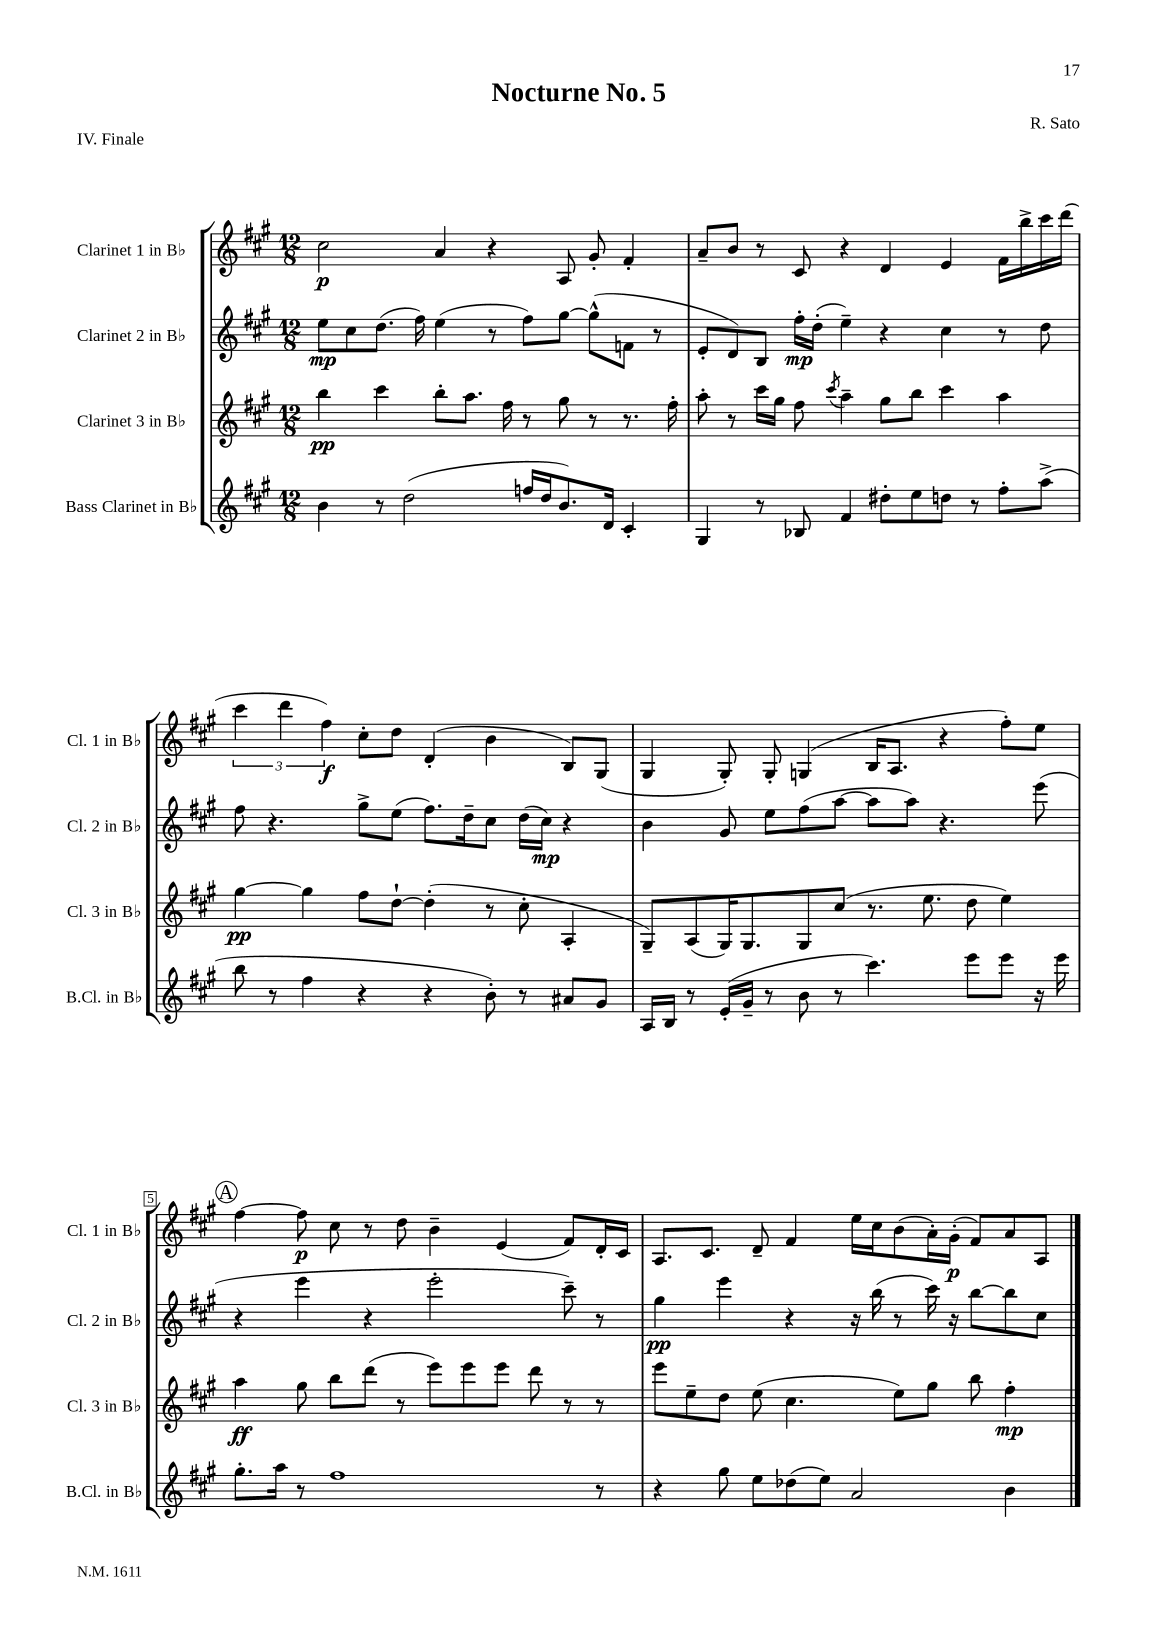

**kern	**kern	**kern	**kern
*staff4	*staff3	*staff2	*staff1
*clefG2	*clefG2	*clefG2	*clefG2
*k[f#c#g#]	*k[f#c#g#]	*k[f#c#g#]	*k[f#c#g#]
*M12/8	*M12/8	*M12/8	*M12/8
4b\	4bb\	8ee\L	2cc#\
.	.	8cc#\	.
8r	4ccc#\	(8.dd\J	.
(2dd\	.	.	.
.	.	16ff#\)	.
.	8bb'\L	(4ee\	4a/
.	8.aa\J	.	.
.	.	8r	4r
.	16ff#\	.	.
16ff/LL	8r	8ff#\L)	.
16dd/J	.	.	.
8.b/)	8gg#\	[8gg#\J	8A/
.	8r	(8gg#^^\]L	8g#'/
16d/Jk	.	.	.
4c#'/	8.r	8f\J	4f#'/
.	.	8r	.
.	16ff#'\	.	.
=	=	=	=
4G#/	8aa'\	8e'/L	8a~/L
.	8r	8d/)	8b/J
8r	16ccc#\LL	8B/J	8r
.	16gg#\JJ	.	.
8B-/	8ff#\	16ff#'\LL	8c#/
.	.	(16dd'\JJ	.
.	8qccc#/	.	.
4f#/	4aa~\	4ee~\)	4r
8dd#'\L	8gg#\L	4r	4d/
8ee\	8bb\J	.	.
8dd\J	4ccc#\	4cc#\	4e/
8r	.	.	.
8ff#'\L	4aa\	8r	16f#\LL
.	.	.	16bb^\
(8aa^\J	.	8dd\	16ccc#\
.	.	.	(16ddd\JJ
=	=	=	=
8bb\	[4gg#\	8ff#\	6ccc#\
8r	.	4.r	.
.	.	.	6ddd\
4ff#\	4gg#\]	.	.
.	.	.	6ff#\)
4r	8ff#\L	8gg#^\L	8cc#'\L
.	[8dd`\J	(8ee\J	8dd\J
4r	(4dd'\]	8.ff#\L)	(4d'/
.	.	16dd~\k	.
8b'\)	8r	8cc#\J	4b\
8r	8cc#'\	(16dd\LL	.
.	.	16cc#\JJ)	.
8a#/L	4A'/	4r	8B/L)
8g#/J	.	.	(8G#/J
=	=	=	=
16A/LL	8G#~/L)	4b\	4G#/
16B/JJ	.	.	.
8r	(8A/	.	.
(16e'/LL	16G#/K)	8g#/	8G#'/)
16g#~/JJ	8.G#/	.	.
8r	.	8ee\L	8G#'/
8b\	8G#/	(8ff#\	(4G/
8r	(8cc#/J	[8aa\J	.
4.ccc#\)	8.r	8aa\]L	16B/LK
.	.	.	8.A/J
.	.	8aa\J)	.
.	8.ee\	.	.
.	.	4.r	4r
8eee\L	8dd\	.	.
8eee\J	4ee\)	.	8ff#'\L)
16r	.	(8eee\	8ee\J
16eee\	.	.	.
=	=	=	=
8.gg#'\L	4aa\	4r	[4ff#\
16aa\Jk	.	.	.
8r	8gg#\	4eee\	8ff#\]
1ff#	8bb\L	.	8cc#\
.	(8ddd\J	4r	8r
.	8r	.	8dd\
.	8eee\L)	2eee'\	4b~\
.	8eee\	.	.
.	8eee\J	.	(4e/
.	8ddd\	.	.
.	8r	8ccc#~\)	8f#/L)
8r	8r	8r	16d'/L
.	.	.	16c#/JJ
=	=	=	=
4r	8eee\L	4gg#\	8.A/L
.	8ee~\	.	.
.	.	.	8.c#/J
8gg#\	8dd\J	4eee\	.
8ee\L	(8ee\	.	8d~/
(8dd-\	4.cc#\	4r	4f#/
8ee\J)	.	.	.
2a/	.	16r	16ee\LL
.	.	(16bb\	16cc#\J
.	8ee\L)	8r	(8b\
.	8gg#\J	16ccc#\)	16a'\L)
.	.	16r	(16g#'\JJ
.	8bb\	[8bb\L	8f#/L)
4b\	4ff#'\	8bb\]	8a/
.	.	8cc#\J	8A/J
==	==	==	==
*-	*-	*-	*-
